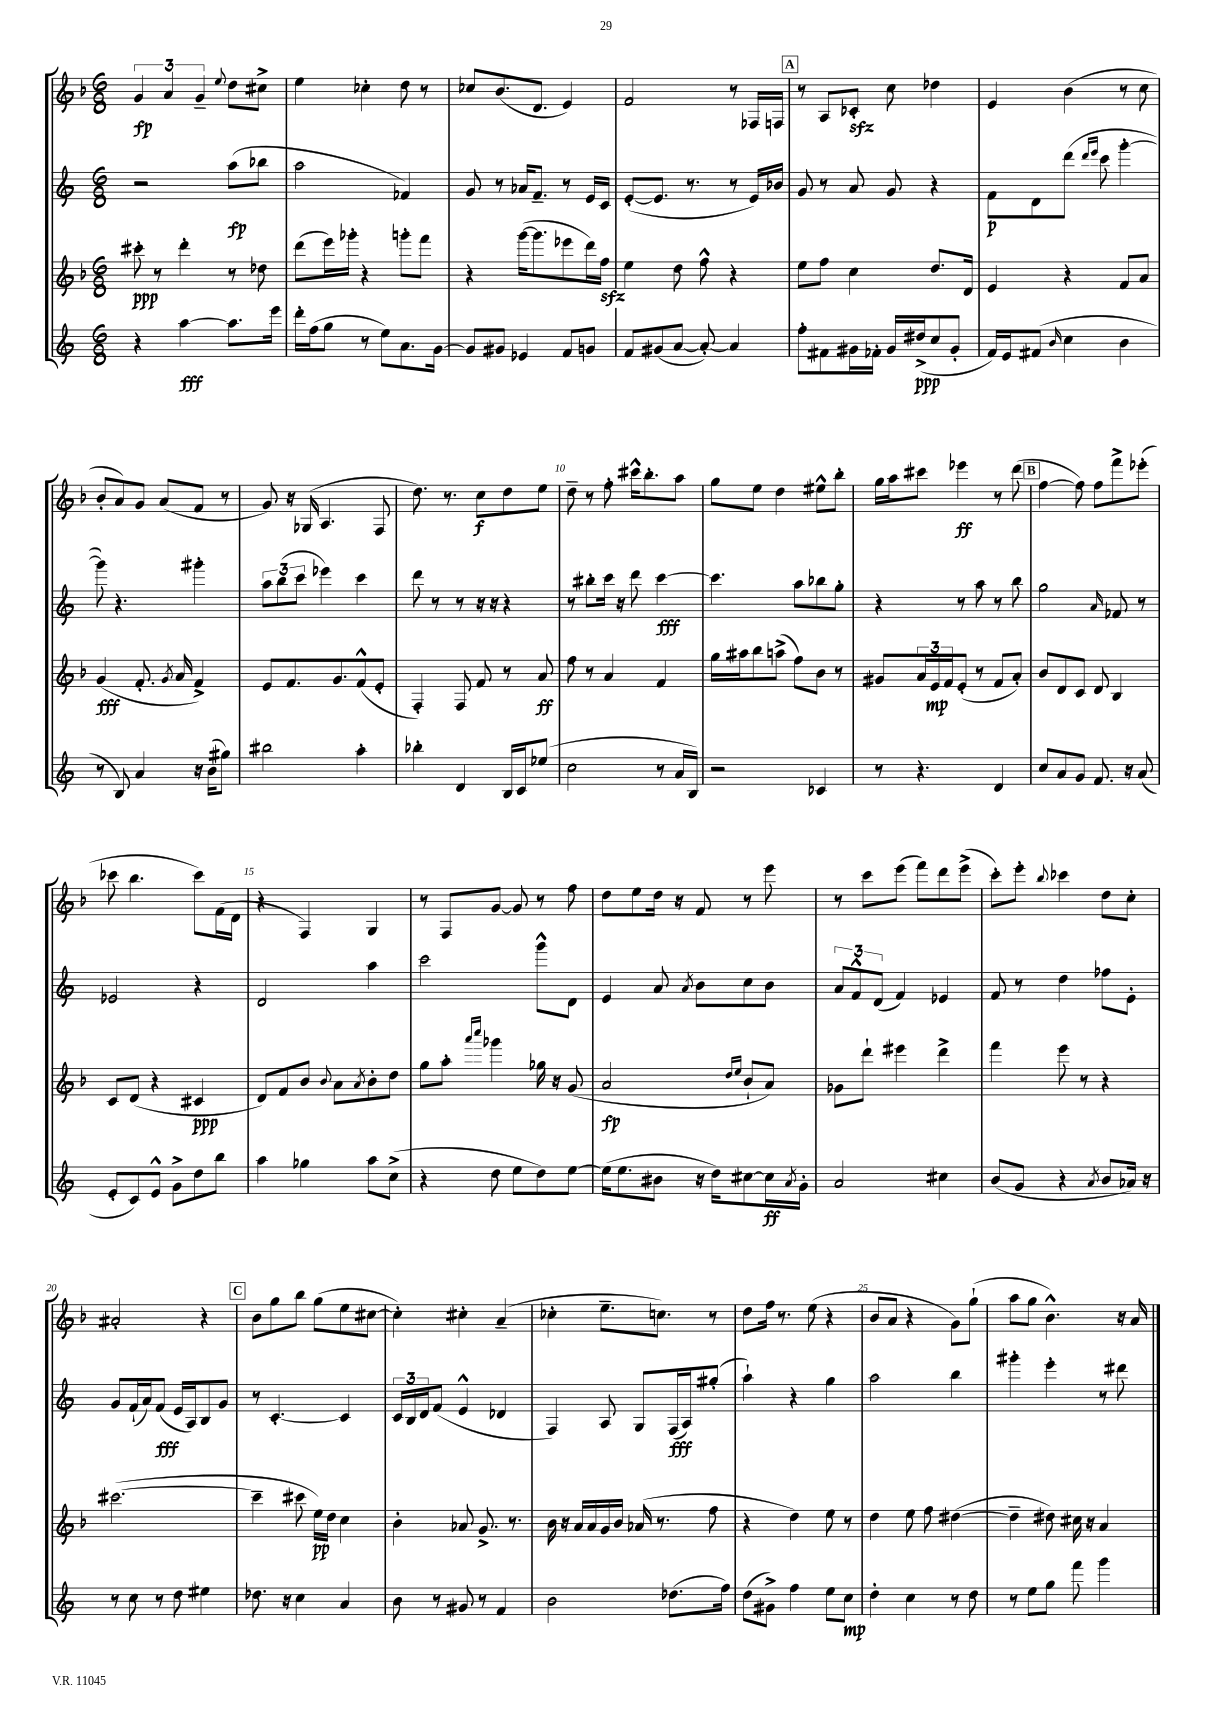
<<
\new StaffGroup <<
\new Staff = "s0" {
    \clef treble \key f \major \numericTimeSignature \time 6/8
    \tuplet 3/2 { g'4\fp a'4 g'4-- } \appoggiatura { e''8 } d''8 cis''8-> |
    e''4 ces''4-. d''8 r8 |
    ces''8 bes'8.( d'8. e'4) |
    f'2 r8 fes16 f16 |
    \mark \markup { \box "A" } r8 a8 ces'8-.\sfz c''8 des''4 |
    e'4 bes'4( r8 c''8 |
    bes'8-. a'8) g'8 a'8( f'8 r8 |
    g'8) r16 ges16( a4. f8 |
    d''8.) r8. c''8\f d''8 e''8 |
    d''8-- r8 f''8-. cis'''16-^ bes''8.-. a''8 |
    g''8 e''8 d''4 eis''8-^ bes''8-. |
    g''16 a''16 cis'''8 ees'''4\ff r8 d'''8( |
    \mark \markup { \box "B" } f''4~ f''8) f''8 f'''8-> ees'''8-.( |
    ces'''8 bes''4. ces'''8) f'16( d'16 |
    r4 f4) g4 |
    r8 f8 g'8~ g'8 r8 f''8 |
    d''8 e''8 d''16 r16 f'8 r8 e'''8 |
    r8 c'''8 e'''8( f'''8) d'''8 e'''8->( |
    c'''8-.) e'''8-. \appoggiatura { bes''8 } ces'''4 d''8 c''8-. |
    ais'2-. r4 |
    \mark \markup { \box "C" } bes'8 g''8 bes''8 g''8( e''8 cis''8~ |
    cis''4-.) cis''4-. a'4--( |
    ces''4-. e''8.-- c''8.) r8 |
    d''8 f''16 r8. e''8( r4 |
    bes'8 a'8 r4 g'8) g''8-!( |
    a''8 g''8 bes'4.-^) r16 a'16 \bar "|." |
}
\new Staff = "s1" {
    \clef treble \key c \major \numericTimeSignature \time 6/8
    r2 a''8\fp( bes''8 |
    a''2 fes'4) |
    g'8 r8 aes'16 f'8.-- r8 e'16 c'16 |
    e'8~-.( e'8. r8. r8 e'16) bes'16 |
    \mark \markup { \box "A" } g'8 r8 a'8 g'8 r4 |
    f'8\p d'8 d'''8( \grace { d'''16 e'''16 } c'''8 g'''4~-. |
    g'''8) r4. gis'''4-. |
    \tuplet 3/2 { a''8 b''8( c'''8 } ees'''4) c'''4 |
    d'''8 r8 r8 r16 r16 r4 |
    r8 bis''8-. c'''16 r16 d'''8 c'''4~\fff |
    c'''4. a''8 bes''8 g''8-. |
    r4 r8 a''8 r8 b''8 |
    \mark \markup { \box "B" } g''2 \grace { a'16 } fes'8 r8 |
    ees'2 r4 |
    d'2 a''4 |
    c'''2 g'''8-^ d'8 |
    e'4 a'8 \acciaccatura { a'8 } b'8 c''8 b'8 |
    \tuplet 3/2 { a'8 f'8-^ d'8( } f'4) ees'4 |
    f'8 r8 d''4 fes''8 e'8-. |
    g'8 f'16-!( a'16) f'8\fff( e'16 a16) b8 g'8 |
    \mark \markup { \box "C" } r8 c'4.~-. c'4 |
    \tuplet 3/2 { c'16 b16 d'16 } f'8( e'4-^ des'4 |
    f4) a8 g8 f16\fff( a16) gis''8-.( |
    a''4-!) r4 g''4 |
    a''2 b''4 |
    gis'''4-. e'''4-. r8 dis'''8 \bar "|." |
}
\new Staff = "s2" {
    \clef treble \key f \major \numericTimeSignature \time 6/8
    cis'''8-.\ppp r8 d'''4-. r8 des''8 |
    d'''8( e'''16) ges'''16-. r4 g'''8-. f'''8 |
    r4 g'''16~( g'''8. ees'''8 d'''16) f''16\sfz |
    e''4 d''8 f''8-^ r4 |
    \mark \markup { \box "A" } e''8 f''8 c''4 d''8. d'16 |
    e'4 r4 f'8 a'8 |
    g'4\fff( f'8.-. \acciaccatura { g'8 } a'16 f'4->) |
    e'8 f'8. g'8. f'8-^( e'8-. |
    f4-.) f8 f'8 r8 a'8\ff |
    f''8 r8 a'4 f'4 |
    g''16 ais''16 bes''8 a''8->( f''8) bes'8 r8 |
    gis'8 \tuplet 3/2 { a'16 e'16\mp f'16 } e'8-.( r8 f'8 a'8-.) |
    \mark \markup { \box "B" } bes'8 d'8 c'8 d'8 bes4 |
    c'8 d'8( r4 cis'4\ppp |
    d'8) f'8 bes'8 \appoggiatura { bes'8 } a'8 \acciaccatura { a'8 } bes'8-. d''8 |
    g''8 a''8-. \grace { a'''16 c''''16 } ges'''4 ges''16 r16 g'8( |
    a'2\fp \grace { d''16 e''16 } bes'8-! a'8) |
    ges'8 d'''8-! eis'''4 d'''4-> |
    f'''4 e'''8 r8 r4 |
    cis'''2.~( |
    \mark \markup { \box "C" } cis'''4-- cis'''8 e''16\pp) d''16 c''4 |
    bes'4-. aes'8 g'8.-> r8. |
    bes'16 r16 a'16 a'16 g'16 bes'16 aes'16( r8. f''8 |
    r4 d''4) e''8 r8 |
    d''4 e''8 f''8 dis''4~( |
    dis''4-- dis''8) cis''16 r16 a'4 \bar "|." |
}
\new Staff = "s3" {
    \clef treble \key c \major \numericTimeSignature \time 6/8
    r4 a''4~\fff a''8. e'''16 |
    d'''16-. f''16( g''8 r8 e''8) a'8. g'16~ |
    g'8 gis'8 ees'4 f'8 g'8 |
    f'8 gis'8( a'8~ a'8~-.) a'4 |
    \mark \markup { \box "A" } f''8-. fis'8 gis'16 fes'16-. gis'16 dis''16->\ppp( c''8 gis'8-. |
    f'16) e'16 fis'8( \grace { b'16 } c''4 b'4 |
    r8 b8) a'4 r16 b'16( gis''8) |
    bis''2 a''4-. |
    bes''4-. d'4 b16 c'16 ees''8( |
    c''2 r8 a'16 b16) |
    r2 ces'4 |
    r8 r4. d'4 |
    \mark \markup { \box "B" } c''8 a'8 g'8 f'8. r16 a'8( |
    e'8-. c'8) e'8-^ g'8-> d''8 b''8 |
    a''4 ges''4 a''8 c''8->( |
    r4 d''8 e''8 d''8) e''8~ |
    e''16( e''8. bis'8 r16 d''16) cis''8~ cis''16\ff \acciaccatura { a'8 } g'16-. |
    a'2 cis''4 |
    b'8( g'8 r4 \acciaccatura { a'8 } b'8 aes'16) r16 |
    r8 c''8 r8 d''8 eis''4 |
    \mark \markup { \box "C" } des''8. r16 c''4 a'4 |
    b'8 r8 gis'8 r8 f'4 |
    b'2 des''8.( f''16) |
    d''8( gis'8->) f''4 e''8 c''8\mp |
    d''4-. c''4 r8 d''8 |
    r8 e''8 g''8 f'''8 g'''4 \bar "|." |
}
>>
>>
\layout { \context { \Score \override BarNumber.break-visibility = ##(#f #t #t) barNumberVisibility = #(every-nth-bar-number-visible 5) } }
